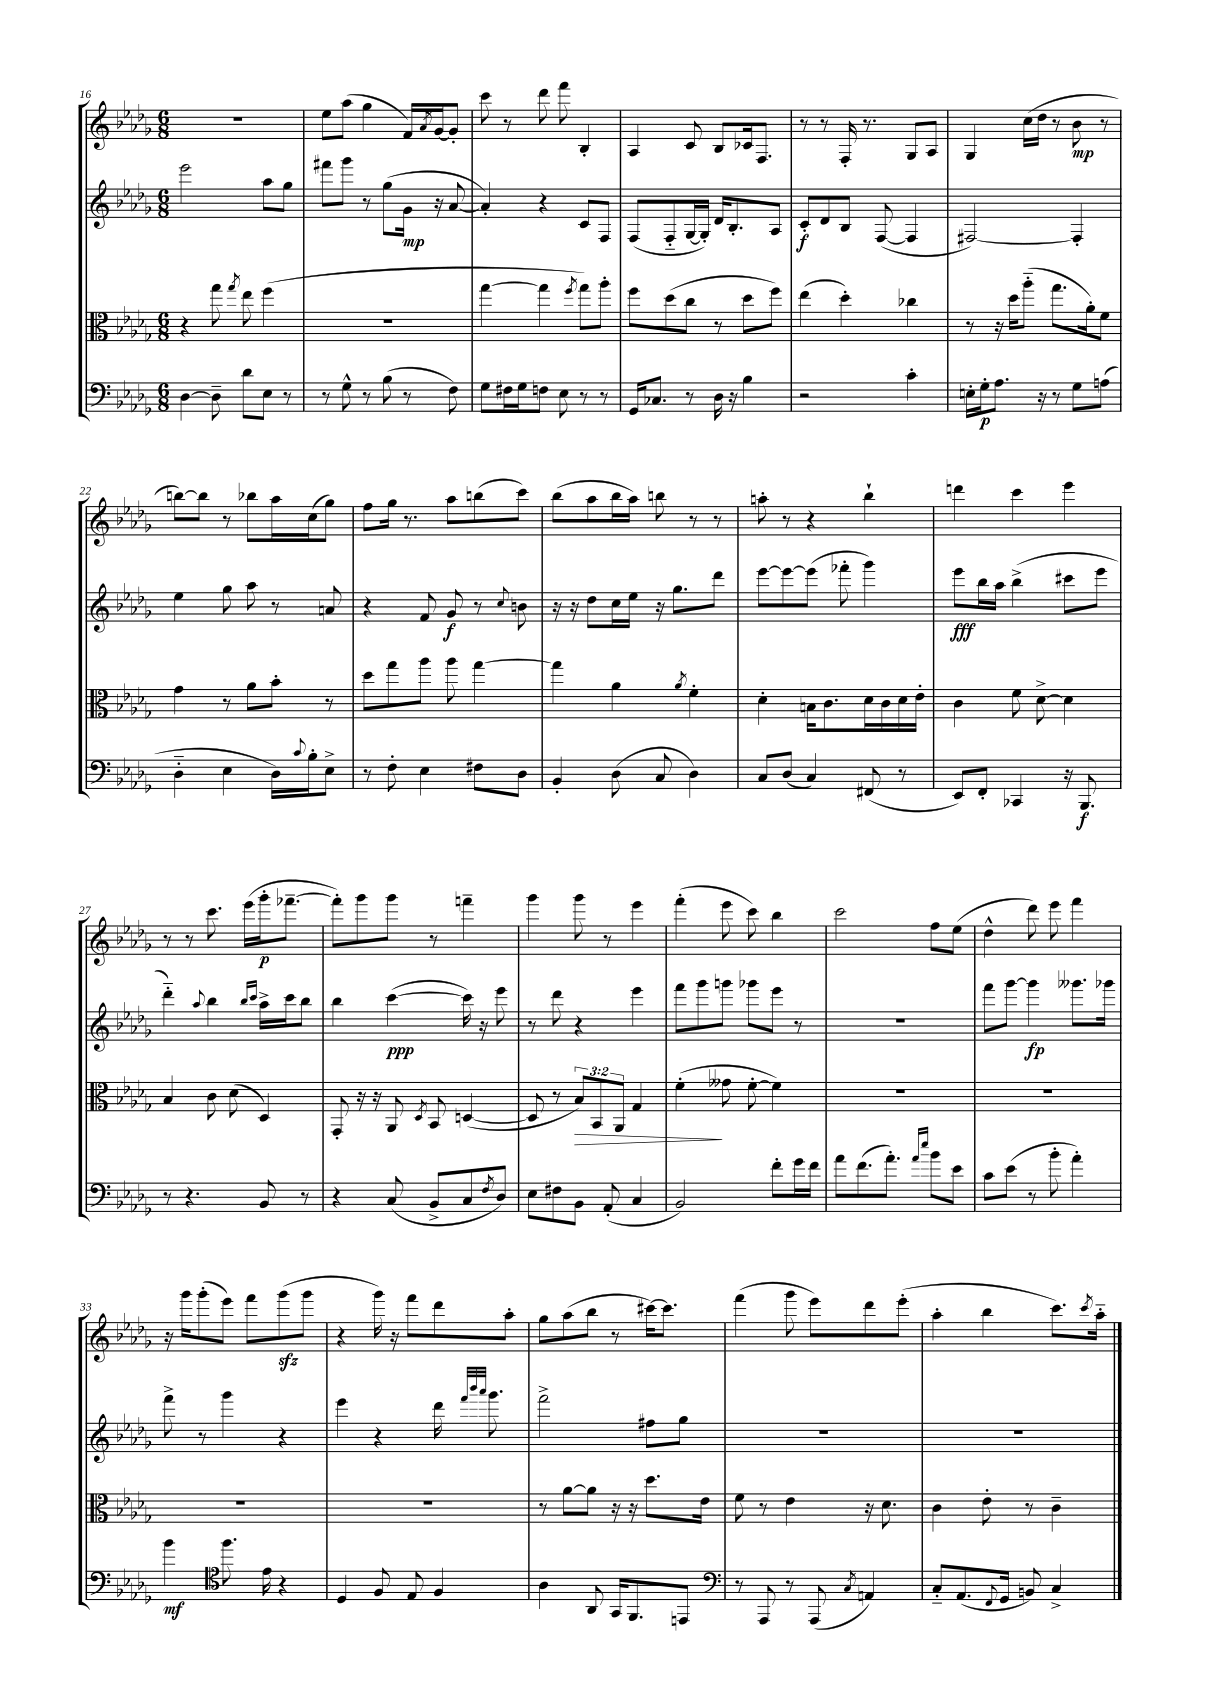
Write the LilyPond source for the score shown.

<<
\new StaffGroup <<
\new Staff = "s0" {
    \clef treble \key des \major \numericTimeSignature \time 6/8
    r2. |
    ees''8 aes''8( ges''4 f'16) \acciaccatura { aes'8 } ges'16~ ges'8-. |
    c'''8 r8 des'''8 f'''8 bes4-. |
    aes4 c'8 bes8 ces'16 f8. |
    r8 r8 f16-. r8. ges8 aes8 |
    ges4 c''16( des''16 r8 bes'8\mp r8 |
    b''8~) b''8 r8 bes''8 aes''16 c''16( ges''8) |
    f''8 ges''16 r8. aes''8 b''8( c'''8) |
    bes''8( aes''8 bes''16 aes''16) b''8 r8 r8 |
    a''8-. r8 r4 bes''4-! |
    d'''4 c'''4 ees'''4 |
    r8 r8 c'''8. ees'''16( ges'''16-.\p fes'''8.~-- |
    fes'''8-.) ges'''8 ges'''8 r8 f'''4-- |
    ges'''4 ges'''8 r8 ees'''4 |
    f'''4-.( ees'''8 c'''8) bes''4 |
    c'''2 f''8 ees''8( |
    des''4-^ des'''8) ees'''8 f'''4 |
    r16 ges'''16 ges'''8-.( ees'''8) f'''8 ges'''8\sfz( ges'''8 |
    r4 ges'''16) r16 f'''8 des'''8 aes''8-. |
    ges''8 aes''8( bes''8 r8 cis'''16~) cis'''8. |
    f'''4( ges'''8 ees'''8) des'''8 ees'''8-.( |
    aes''4-. bes''4 c'''8.) \acciaccatura { c'''8 } aes''16-_ \bar "|." |
}
\new Staff = "s1" {
    \clef treble \key des \major \numericTimeSignature \time 6/8
    ees'''2 aes''8 ges''8 |
    fis'''8 ges'''8 r8 ges''8( ges'16\mp r16 aes'8~ |
    aes'4-.) r4 c'8 f8 |
    f8( f8-_ ges16~ ges16-.) des'16 bes8.-. aes8 |
    c'8-.\f des'8 bes8 f8~( f4 |
    fis2~) fis4-. |
    ees''4 ges''8 aes''8 r8 a'8 |
    r4 f'8 ges'8\f r8 \appoggiatura { c''8 } b'8 |
    r16 r16 des''8 c''16 ees''16 r16 ges''8. des'''8 |
    ees'''8~ ees'''8~ ees'''8( fes'''8-. ges'''4) |
    ees'''8\fff bes''16 aes''16 bes''4->( cis'''8 ees'''8 |
    des'''4-_) \appoggiatura { aes''8 } bes''4 \grace { bes''16 c'''16 } aes''16-> c'''16 bes''8 |
    bes''4 c'''4~\ppp( c'''16) r16 ees'''8 |
    r8 des'''8 r4 ees'''4 |
    f'''8 ges'''8 g'''8 ges'''8 ees'''8 r8 |
    R2. |
    f'''8 ges'''8~ ges'''4\fp geses'''8. ges'''16 |
    f'''8-> r8 ges'''4 r4 |
    ees'''4 r4 des'''16 \grace { f'''32 bes'''32 aes'''32 } ges'''8. |
    f'''2-> fis''8 ges''8 |
    R2. |
    R2. \bar "|." |
}
\new Staff = "s2" {
    \clef alto \key des \major \numericTimeSignature \time 6/8 \override Staff.TupletNumber.text = #tuplet-number::calc-fraction-text
    r4 ges''8 \acciaccatura { ges''8 } ees''8 f''4( |
    R2. |
    ges''4~ ges''4 \acciaccatura { f''8 } ges''8) aes''8-. |
    f''8 des''8( c''8 r8 des''8 f''8) |
    ees''4( des''4-.) ces''4 |
    r8 r16 des''16 aes''8-_( ges''8. aes'16-.) f'8 |
    ges'4 r8 aes'8 bes'8-. r8 |
    des''8 ges''8 aes''8 aes''8 ges''4~ |
    ges''4 aes'4 \acciaccatura { aes'8 } f'4-. |
    des'4-. b16 c'8. des'16 c'16 des'16 ees'16-. |
    c'4 f'8 des'8~-> des'4 |
    bes4 c'8 des'8( des4) |
    ges,8-. r16 r16 aes,8 \acciaccatura { des8 } bes,8 d4~( |
    d8 r8 \tuplet 3/2 { bes8\>) bes,8 aes,8 } ges4 |
    f'4-.\!( geses'8 f'8~-. f'4) |
    R2. |
    R2. |
    R2. |
    R2. |
    r8 aes'8~ aes'8 r16 r16 des''8. ees'16 |
    f'8 r8 ees'4 r16 des'8. |
    c'4 ees'8-. r8 c'4-- \bar "|." |
}
\new Staff = "s3" {
    \clef bass \key des \major \numericTimeSignature \time 6/8
    des4~ des8-- des'8 ees8 r8 |
    r8 ges8-^ r8 bes8( r8 f8) |
    ges8 fis16 ges16 f8 ees8 r8 r8 |
    ges,16 ces8. r8 des16 r16 bes4 |
    r2 c'4-. |
    e16-. ges16-.\p aes8. r16 r8 ges8 a8( |
    des4-_ ees4 des16) \appoggiatura { c'8 } bes16-. ees8-> |
    r8 f8-. ees4 fis8 des8 |
    bes,4-. des8( c8 des4) |
    c8 des8( c4) fis,8( r8 |
    ees,8) f,8-. ces,4 r16 bes,,8.\f |
    r8 r4. bes,8 r8 |
    r4 c8( bes,8-> c8 \acciaccatura { f8 } des8) |
    ees8 fis8 bes,8 aes,8-.( c4 |
    bes,2) f'8-. ges'16 f'16 |
    aes'8 f'8.( aes'8.-.) \grace { aes'16 ees''16 } bes'8 ees'8 |
    c'8 ees'8( r8 bes'8-. aes'4-.) |
    bes'4\mf \clef tenor f''8. ees'16 r4 |
    des4 f8 ees8 f4 |
    aes4 aes,8 ges,16 f,8. e,8 |
    \clef bass r8 aes,,8 r8 aes,,8( \acciaccatura { c8 } a,4) |
    c8-_ aes,8.( \appoggiatura { f,8 } ges,16 b,8) c4-> \bar "|." |
}
>>
>>
\layout { \context { \Score currentBarNumber = #16 } }
